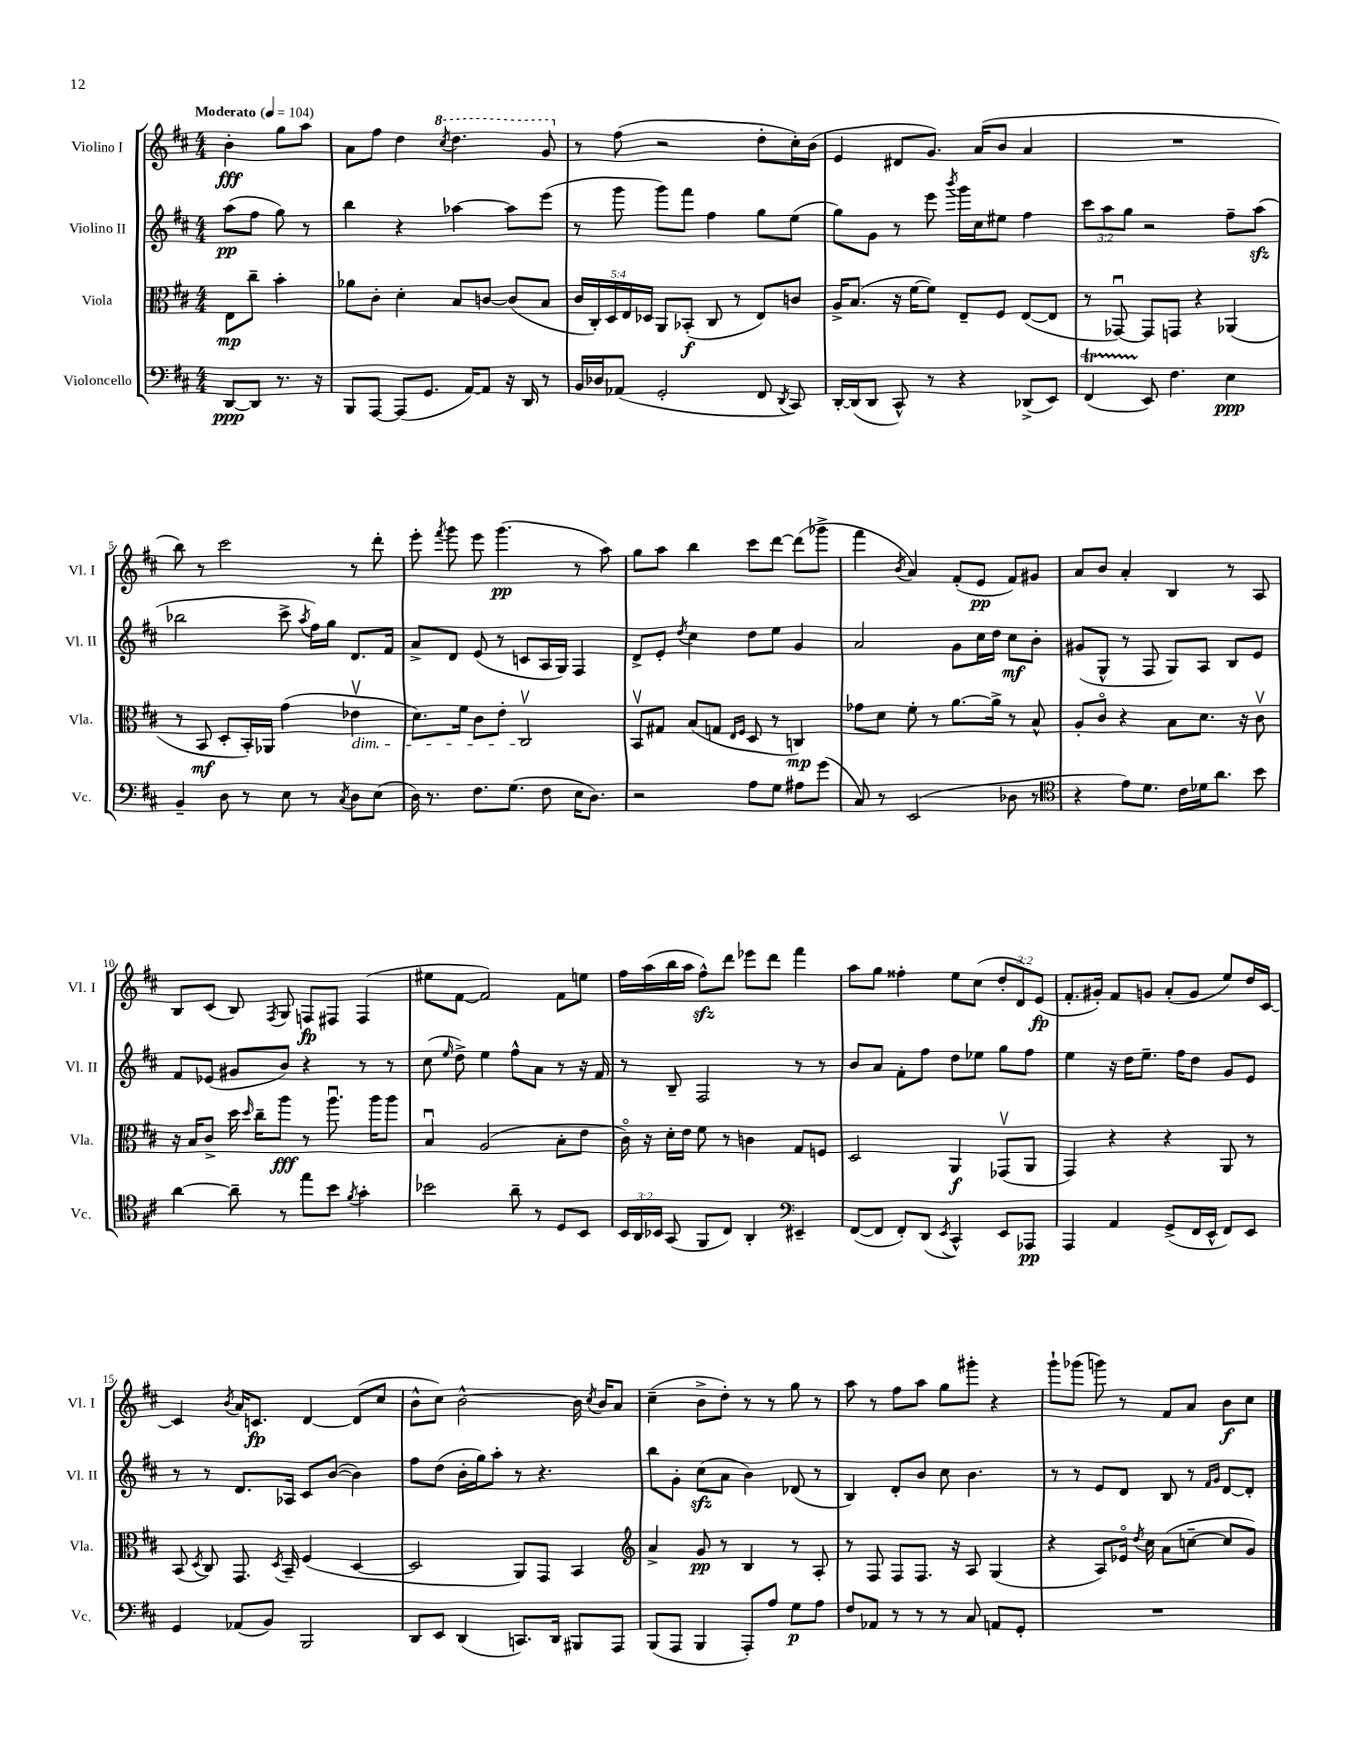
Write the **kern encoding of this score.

**kern	**kern	**kern	**kern
*staff4	*staff3	*staff2	*staff1
*clefF4	*clefC3	*clefG2	*clefG2
*k[f#c#]	*k[f#c#]	*k[f#c#]	*k[f#c#]
*M4/4	*M4/4	*M4/4	*M4/4
*MM104	*MM104	*MM104	*MM104
[8DD	8E	(8aa	4b'
8DD]	8cc#~	8ff#	.
8.r	4b'	8gg)	8gg
.	.	8r	8aa
16r	.	.	.
=	=	=	=
8BBB	8a-	4bb	8a
[8AAA	8c#'	.	8ff#
(8AAA]	4d'	4r	4dd
8.GG	.	.	.
.	.	.	8qccc#
.	8B	[4aa-	4.ddd
[16AA)	.	.	.
8AA]	[8c	.	.
16r	(8c]	8aa-]	.
16DD	.	.	.
8r	8B	(8eee	8gg
=	=	=	=
16BB	20c#	8r	8r
.	20C#')	.	.
16D-	.	.	.
.	20D	.	.
(8AA-	.	8ggg	(8ff#
.	20E	.	.
.	20D-	.	.
2GG'	8AA	8ggg)	2r
.	(8BB-'	8fff#	.
.	8C#	4ff#	.
.	8r	.	.
8FF#	8E)	8gg	8dd'
8qDD	.	.	.
8CC#)	8c	(8ee	16cc#')
.	.	.	(16b
=	=	=	=
[16DD'	16A^	8gg)	4e
(16DD]	(8.B	.	.
8DD	.	8g	.
8CC#^^)	16r	8r	8d#
.	[16f#	.	.
8r	8f#])	8eee	8.g)
.	.	8qbbb	.
4r	8E~	16ggg	.
.	.	16cc#	(16a
.	8F#	8ee#	8b
(8DD-^	([8E	4ff#	4a
8EE)	8E]	.	.
=	=	=	=
(4FF#	8r	12ccc#	1r
.	.	12aa	.
.	[8GG-u)	.	.
.	.	12gg	.
8EE)	8GG-]	2r	.
4.F#	8GG	.	.
.	4r	.	.
4E	(4AA-	8ff#~	.
.	.	(8aa	.
=	=	=	=
4BB~	8r	2bb-	8bb)
.	8BB	.	8r
8D	8D'	.	2ccc#
8r	16BB')	.	.
.	16AA-	.	.
8E	(4g	8ccc#^	.
.	.	8qaa	.
8r	.	16ff#)	.
.	.	16gg	.
8qC#	.	.	.
8D	4e-v	8.d	8r
(8E	.	.	8ddd'
.	.	16f#	.
=	=	=	=
16D)	8.d)	8a^	8eee'
8.r	.	.	.
.	.	.	8qfff#
.	.	8d	8ggg
.	16f#	.	.
8.F#	8c#	(8e	8eee
.	8e'	8r	(4.ggg
(8.G	.	.	.
.	2C#v	8c	.
8F#	.	16A	.
.	.	16G)	.
16E	.	4F#	8r
8.D)	.	.	.
.	.	.	8aa)
=	=	=	=
2r	8BBv	8d^	8gg
.	8G#	8e'	8aa
.	.	8qdd	.
.	(8B	4cc#	4bb
.	8G	.	.
.	16qqE	.	.
.	16qqF#	.	.
8A	8D	8dd	8ccc#
8G	8r	8ee	[8ddd
8A#	4C)	4g	(8ddd]
(8g	.	.	8ggg-^
=	=	=	=
8C#)	8g-	2a	4fff#
8r	8d	.	.
.	.	.	8qb
(2EE	8f#'	.	4a)
.	8r	.	.
.	[8.a	8g	(8f#'
.	.	16cc#	8e
.	16a^]	16dd	.
8D-	8r	8cc#	8f#)
8r	8B^^	8b'	8g#
=	=	=	=
*clefC4	*	*	*
4r	8A'	(8g#	8a
.	8c#o	8G^^	8b
8e)	4r	8r	4a'
8.d	.	8F#	.
.	8B	8G)	4B
16c#	.	.	.
16d-	8.d	8A	.
8.a	.	.	.
.	.	8B	8r
.	16r	.	.
8b	8c#v	8e	8A
=	=	=	=
[4a	16r	8f#	8B
.	16B	.	.
.	8c#^	(8e-	(8c#
8a~]	16dd	8g#	8B)
.	16qqdd	.	.
.	16cc#~	.	.
.	.	.	8qF#
8r	8aa	8b)	8G
8ee	8r	4r	8F
8b	8.aau	.	8F#
8qf#	.	.	.
4g'	.	8r	(4F#
.	16aa	.	.
.	8aa	8r	.
=	=	=	=
2b-	4Bu	(8cc#	8ee#
.	.	16qqee	.
.	.	8dd^)	[8f#
.	(2A	4ee	2f#])
8a~	.	8ff#^^	.
8r	.	8a	.
8D	8B'	8r	8f#
8BB	8e	16r	8ee
.	.	16f#	.
=	=	=	=
24BB	16c#o)	8r	16ff#
24AA	.	.	.
.	16r	.	(16aa
24BB-	.	.	.
(8GG	16d'	8B~	16bb
.	16e	.	16aa
8FF#	8f#	2F#	8ff#^^)
8C#)	8r	.	8ddd
4AA'	4c	.	8eee-
.	.	.	8ddd
*clefF4	*	*	*
4EE#~	8G	8r	4fff#
.	8F	8r	.
=	=	=	=
([8FF#	2D	8b	8aa
8FF#]	.	8a	8gg
8FF#')	.	8f#'	4ff##'
(8DD	.	8ff#	.
8qEE	.	.	.
4CC#^^)	4AA	8dd	8ee
.	.	8ee-	(8cc#
8EE	(8GG-v	8gg	12dd'
.	.	.	12d)
8AAA-	8AA	8ff#	.
.	.	.	(12e
=	=	=	=
4AAA	4GG)	4ee	8.f#'
.	.	.	16g#')
4AA	4r	16r	8f#
.	.	16dd	.
.	.	8.ee~	8g
(8GG^	4r	.	(8a'
.	.	16ff#	.
16FF#	.	8dd	8g
16EE^^	.	.	.
8FF#)	8AA	8g	8ee)
8EE	8r	8e	16dd
.	.	.	[16c#
=	=	=	=
4GG	(8BB	8r	4c#]
.	8qD	.	.
.	8C#)	8r	.
.	.	.	8qb
(8AA-	8.GG	8.d	16a
.	.	.	8.c
8BB)	.	.	.
.	8qD	.	.
.	16BB~	16A-	.
2BBB	(4F#	8c#	[4d
.	.	([8b	.
.	[4D	4b])	(8d]
.	.	.	8cc#
=	=	=	=
8DD	2D]	8ff#	8b^^
8EE	.	(8dd	8cc#)
(4DD	.	16b'	[2b^^
.	.	16gg)	.
.	.	8aa'	.
8.CC)	8AA)	8r	.
.	8GG	4.r	.
16DD	.	.	.
8BBB#	4BB	.	16b]
.	.	.	8qcc#
.	.	.	16b
8AAA	.	.	8a
=	=	=	=
*	*clefG2	*	*
(8BBB	4a^	8bb	(4cc#~
8AAA	.	8g'	.
4BBB	8g	(8cc#	8b^
.	8r	8a	8dd')
8AAA')	4B	4b)	8r
8A	.	.	8r
8G	8r	(8d-	8gg
8A	8A'	8r	8r
=	=	=	=
8F#	8r	4B)	8aa
8AA-	8F#	.	8r
8r	8F#	8d'	8ff#
8r	8.F#	8b	8aa
8r	.	8cc#	8gg
.	16r	.	.
8C#	8A	4.b	8ggg#'
8AA	(4G	.	4r
8GG'	.	.	.
=	=	=	=
1r	4r	8r	8ggg`
.	.	8r	(8ggg-
.	8A)	8e	8ggg)
.	16e-o	8d	8r
.	8qdd	.	.
.	16cc#	.	.
.	(8a	8B	8f#
.	[8cc~	8r	8a
.	.	16qqf#	.
.	.	16qqg	.
.	8cc]	[8d	8b
.	8g)	8d']	8cc#
==	==	==	==
*-	*-	*-	*-
